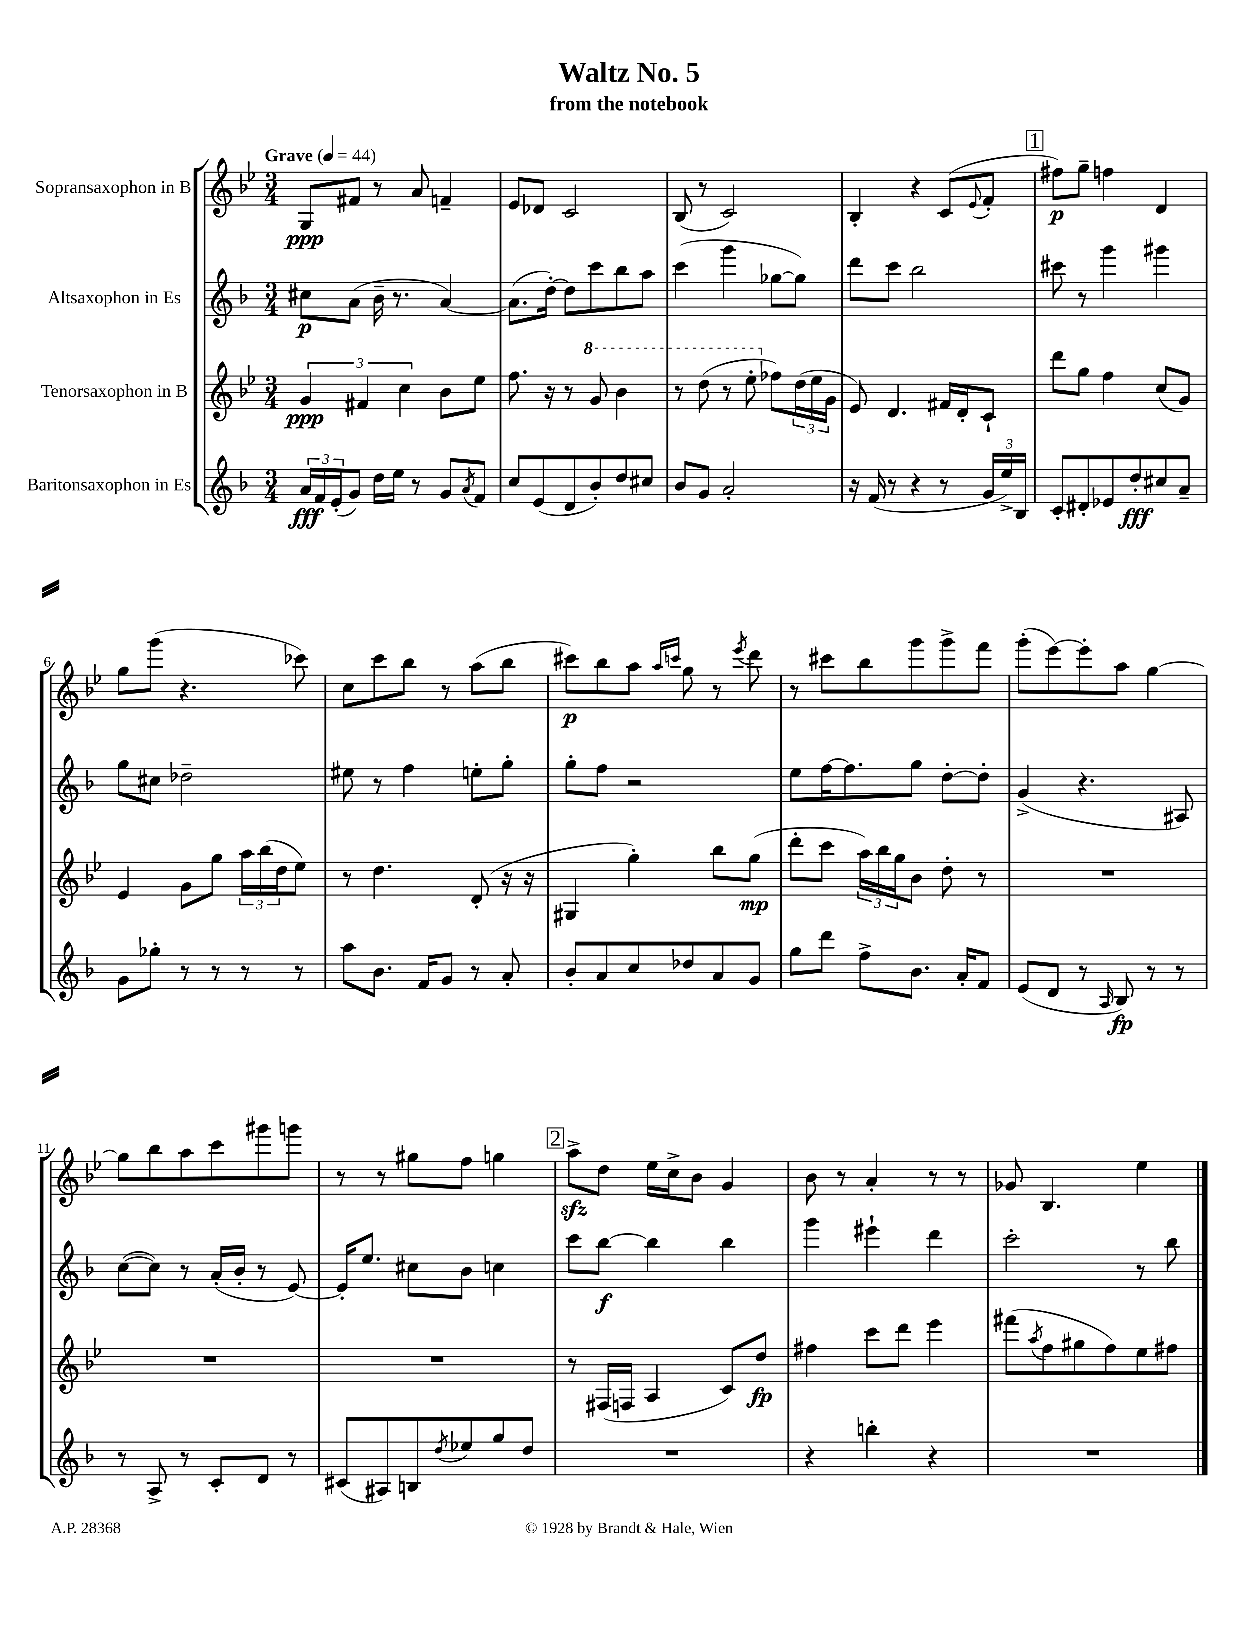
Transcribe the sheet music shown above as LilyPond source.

\header { title = "Waltz No. 5" subtitle = "from the notebook" }
<<
\new StaffGroup <<
\new Staff = "s0" \with { instrumentName = "Sopransaxophon in B" } {
    \clef treble \key bes \major \numericTimeSignature \time 3/4 \tempo "Grave" 4 = 44
    g8\ppp fis'8 r8 a'8 f'4-- |
    ees'8 des'8 c'2 |
    bes8( r8 c'2) |
    bes4-. r4 c'8( \appoggiatura { ees'8 } f'8-. |
    \mark \markup { \box "1" } fis''8\p) g''8-- f''4 d'4 |
    g''8 g'''8( r4. ces'''8) |
    c''8 c'''8 bes''8 r8 a''8( bes''8 |
    cis'''8\p) bes''8 a''8 \grace { a''16 c'''16 } g''8 r8 \acciaccatura { ees'''8 } d'''8 |
    r8 cis'''8 bes''8 g'''8 g'''8-> f'''8 |
    g'''8-.( ees'''8~) ees'''8-. a''8 g''4~ |
    g''8 bes''8 a''8 c'''8 gis'''8 g'''8 |
    r8 r8 gis''8 f''8 g''4 |
    \mark \markup { \box "2" } a''8->\sfz d''8 ees''16 c''16-> bes'8 g'4 |
    bes'8 r8 a'4-. r8 r8 |
    ges'8 bes4. ees''4 \bar "|." |
}
\new Staff = "s1" \with { instrumentName = "Altsaxophon in Es" } {
    \clef treble \key f \major \numericTimeSignature \time 3/4
    cis''8\p a'8( bes'16-- r8. a'4~) |
    a'8.( d''16~-.) d''8 c'''8 bes''8 a''8 |
    c'''4( g'''4 ges''8~ ges''8) |
    d'''8 c'''8 bes''2 |
    \mark \markup { \box "1" } cis'''8 r8 g'''4 gis'''4 |
    g''8 cis''8 des''2-- |
    eis''8 r8 f''4 e''8-. g''8-. |
    g''8-. f''8 r2 |
    e''8 f''16~ f''8. g''8 d''8~-. d''8-. |
    g'4->( r4. ais8) |
    c''8~( c''8) r8 a'16-.( bes'16-. r8 e'8~) |
    e'16-. e''8. cis''8 bes'8 c''4 |
    \mark \markup { \box "2" } c'''8 bes''8~\f bes''4 bes''4 |
    g'''4 eis'''4-! d'''4 |
    c'''2-. r8 bes''8 \bar "|." |
}
\new Staff = "s2" \with { instrumentName = "Tenorsaxophon in B" } {
    \clef treble \key bes \major \numericTimeSignature \time 3/4
    \tuplet 3/2 { g'4\ppp fis'4 c''4 } bes'8 ees''8 |
    f''8. r16 r8 \ottava #1 g''8 bes''4 |
    r8 d'''8( r8 ees'''8-. \ottava #0 fes''8) \tuplet 3/2 { d''16( ees''16 g'16 } |
    ees'8) d'4. fis'16 d'16-. c'8-! |
    \mark \markup { \box "1" } d'''8 g''8 f''4 c''8( g'8) |
    ees'4 g'8 g''8 \tuplet 3/2 { a''16 bes''16( d''16 } ees''8) |
    r8 d''4. d'8-.( r16 r16 |
    gis4 g''4-.) bes''8 g''8\mp( |
    d'''8-. c'''8 \tuplet 3/2 { a''16) bes''16 g''16 } bes'8 d''8-. r8 |
    R2. |
    R2. |
    R2. |
    \mark \markup { \box "2" } r8 fis16( f16 a4 c'8) d''8\fp |
    fis''4 c'''8 d'''8 ees'''4 |
    fis'''8( \acciaccatura { a''8 } f''8 gis''8 f''8) ees''8 fis''8 \bar "|." |
}
\new Staff = "s3" \with { instrumentName = "Baritonsaxophon in Es" } {
    \clef treble \key f \major \numericTimeSignature \time 3/4
    \tuplet 3/2 { a'16\fff f'16 e'16-.( } g'8) d''16 e''16 r8 g'8 \acciaccatura { a'8 } f'8 |
    c''8 e'8( d'8 bes'8-.) d''8 cis''8 |
    bes'8 g'8 a'2-. |
    r16 f'16( r8 r4 r8 \tuplet 3/2 { g'16 e''16->) bes16 } |
    \mark \markup { \box "1" } c'8-. dis'8-. ees'8 d''8-.\fff cis''8 a'8-- |
    g'8 ges''8-. r8 r8 r8 r8 |
    a''8 bes'8. f'16 g'8 r8 a'8-. |
    bes'8-. a'8 c''8 des''8 a'8 g'8 |
    g''8 d'''8 f''8-> bes'8. a'16-. f'8 |
    e'8( d'8 r8 \grace { a16 } bes8\fp) r8 r8 |
    r8 a8-> r8 c'8-. d'8 r8 |
    cis'8( ais8) b8 \acciaccatura { d''8 } ees''8 g''8 d''8 |
    \mark \markup { \box "2" } R2. |
    r4 b''4-. r4 |
    R2. \bar "|." |
}
>>
>>
